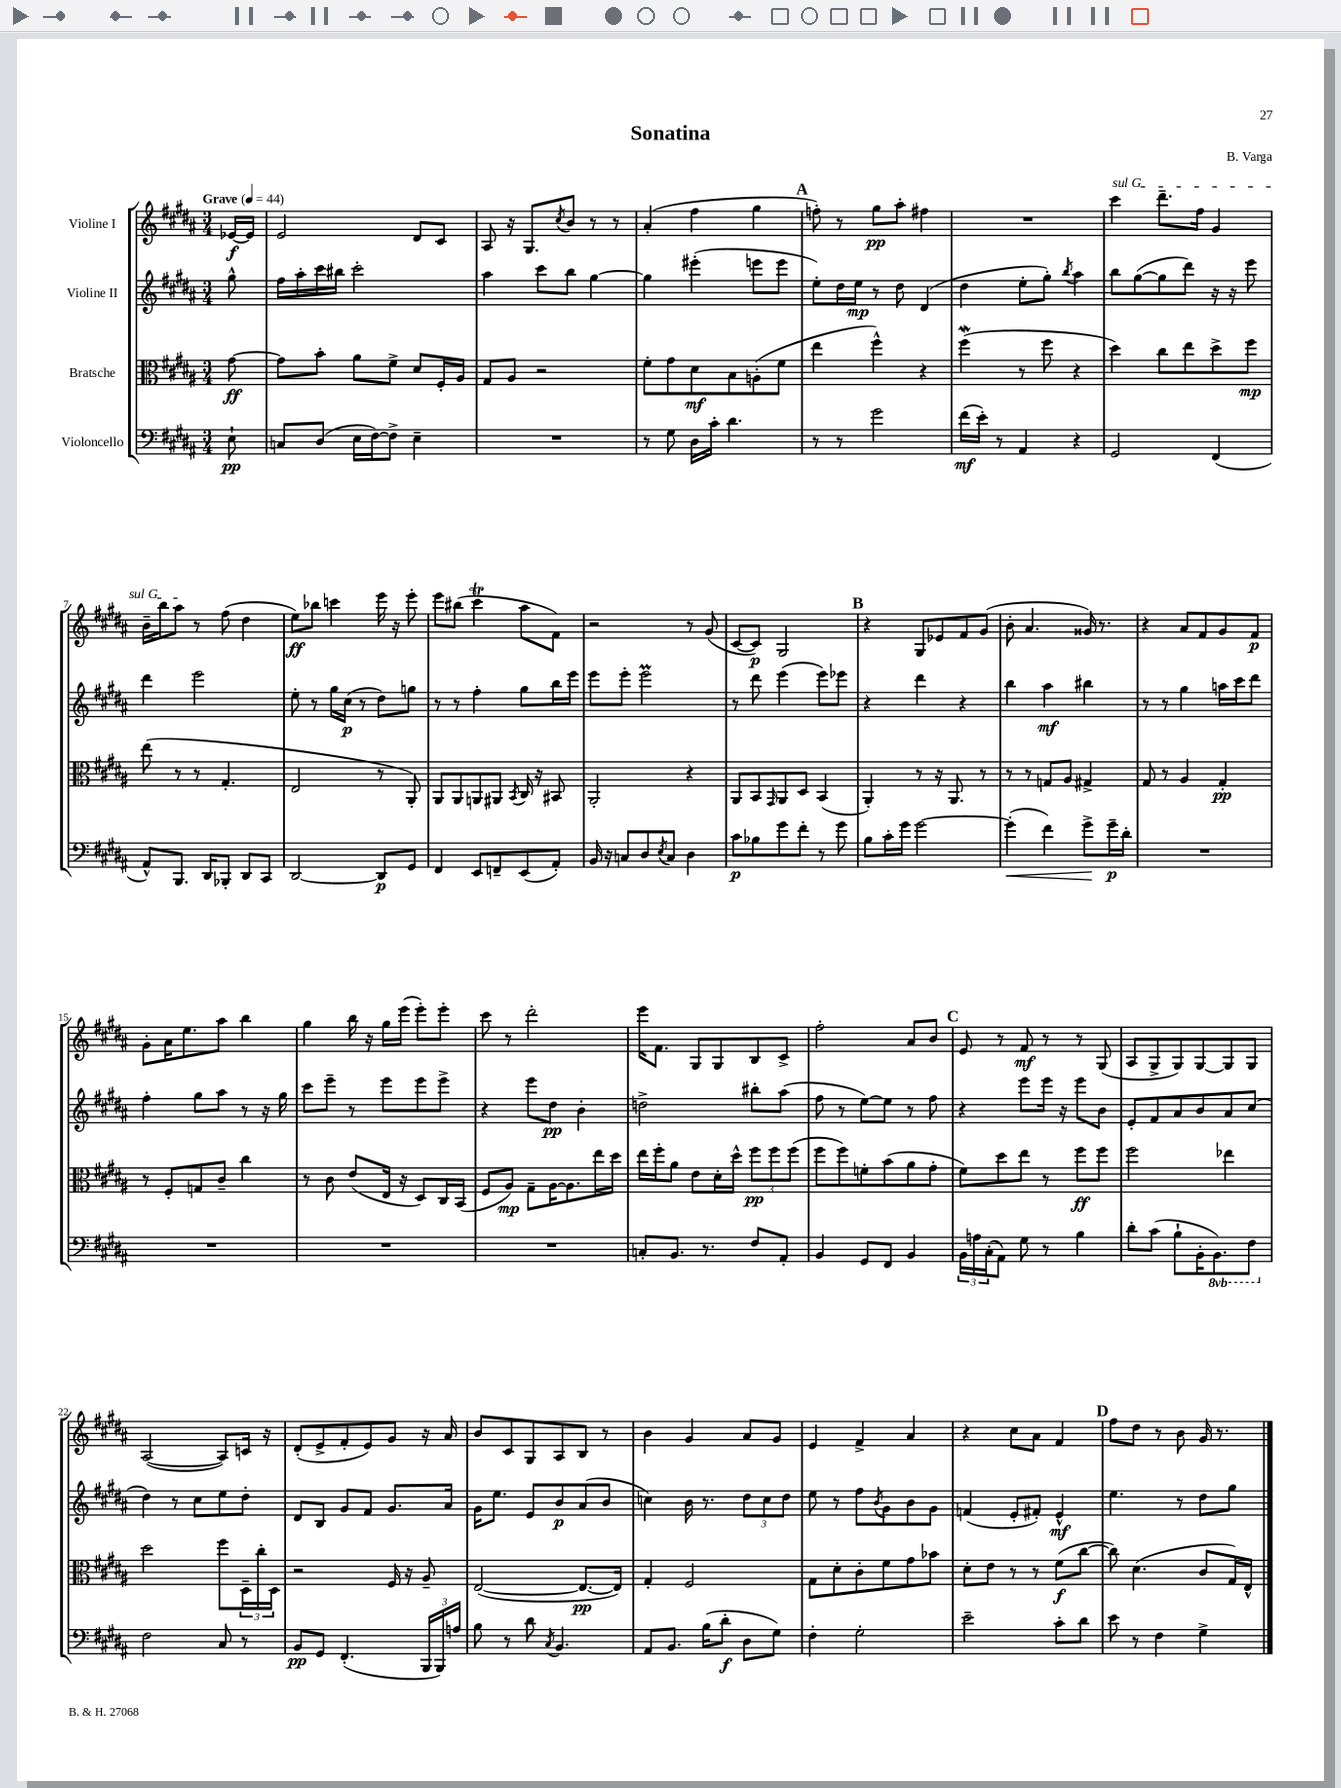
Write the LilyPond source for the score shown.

\header { title = "Sonatina" composer = "B. Varga" }
<<
\new StaffGroup <<
\new Staff = "s0" \with { instrumentName = "Violine I" } {
    \clef treble \key b \major \numericTimeSignature \time 3/4 \partial 8 \tempo "Grave" 4 = 44
    ees'16~\f ees'16 |
    e'2 dis'8 cis'8 |
    ais8 r16 gis8. \acciaccatura { cis''8 } b'8 r8 r8 |
    ais'4-.( fis''4 gis''4 |
    \mark \markup { \bold "A" } f''8-.) r8 gis''8\pp ais''8-. fis''4 |
    R2. |
    \once \override TextSpanner.bound-details.left.text = \markup { \italic "sul G" } cis'''4\startTextSpan dis'''8.-- fis''16 gis'4 |
    b'16-- b''16 ais''8\stopTextSpan r8 fis''8( dis''4 |
    e''8\ff) bes''8 c'''4 e'''16 r16 e'''8-. |
    e'''8 bis''8( cis'''4\trill ais''8 fis'8) |
    r2 r8 gis'8( |
    cis'8~ cis'8\p) gis2 |
    \mark \markup { \bold "B" } r4 gis8 ees'8 fis'8 gis'8( |
    b'8-. ais'4. gisis'16) r8. |
    r4 ais'8 fis'8 gis'8 fis'8\p |
    gis'8-. ais'16 e''8. ais''8 b''4 |
    gis''4 b''16 r16 gis''16 e'''16( e'''8-.) e'''8-. |
    cis'''8 r8 dis'''2-. |
    e'''16 fis'8. gis8 gis8 b8 cis'8-> |
    fis''2-. ais'8 b'8 |
    \mark \markup { \bold "C" } e'8 r8 fis'8\mf r8 r8 gis8( |
    ais8 gis8-> gis8) gis8~ gis8 gis8 |
    ais2~( ais8) c'16 r16 |
    dis'8-.( e'8-> fis'8-. e'8) gis'8 r16 ais'16 |
    b'8 cis'8 gis8 ais8 b8 r8 |
    b'4 gis'4 ais'8 gis'8 |
    e'4 fis'4-> ais'4 |
    r4 cis''8 ais'8 fis'4 |
    \mark \markup { \bold "D" } fis''8 dis''8 r8 b'8 gis'16 r8. \bar "|." |
}
\new Staff = "s1" \with { instrumentName = "Violine II" } {
    \clef treble \key b \major \numericTimeSignature \time 3/4 \partial 8
    gis''8-^ |
    fis''16 ais''16-. cis'''16 bis''16 cis'''2-. |
    ais''4 cis'''8 b''8 gis''4~ |
    gis''4 eis'''4-.( e'''8 e'''8 |
    \mark \markup { \bold "A" } e''8-.) dis''16 e''16\mp r8 dis''8 dis'4( |
    dis''4 e''8-. gis''8-.) \acciaccatura { b''8 } ais''4 |
    b''8 gis''8~( gis''8 dis'''8) r16 r16 e'''8 |
    dis'''4 e'''2 |
    e''8-. r8 gis''16 cis''16\p( r8 dis''8) g''8 |
    r8 r8 fis''4-. gis''8 b''16 e'''16 |
    e'''8 e'''8-. e'''2\prall |
    r8 dis'''8 e'''4( e'''8) ees'''8 |
    \mark \markup { \bold "B" } r4 dis'''4 r4 |
    b''4 ais''4\mf bis''4 |
    r8 r8 gis''4 a''16 cis'''16 dis'''8 |
    fis''4-. gis''8 ais''8 r8 r16 gis''16 |
    cis'''8 e'''8-- r8 e'''8 e'''8 e'''8-> |
    r4 e'''8 dis''8\pp b'4-. |
    d''2-> bis''8-. ais''8( |
    fis''8 r8 e''8~) e''8 r8 fis''8 |
    \mark \markup { \bold "C" } r4 e'''8 e'''16 r16 e'''8 b'8 |
    e'8-. fis'8 ais'8 b'8 ais'8 cis''8( |
    dis''4) r8 cis''8 e''8 dis''8-. |
    dis'8 b8 gis'8 fis'8 gis'8. ais'16 |
    gis'16 e''8. e'8 b'8\p ais'8( b'8 |
    c''4) b'16 r8. \tuplet 3/2 { dis''8 c''8 dis''8 } |
    e''8 r8 fis''8 \acciaccatura { b'8 } gis'8 b'8 gis'8 |
    f'4( e'8-. fis'8-.) e'4-^\mf |
    \mark \markup { \bold "D" } e''4. r8 dis''8 gis''8 \bar "|." |
}
\new Staff = "s2" \with { instrumentName = "Bratsche" } {
    \clef alto \key b \major \numericTimeSignature \time 3/4 \partial 8
    gis'8~\ff |
    gis'8 b'8-. ais'8 fis'8-> dis'8 fis16-. ais16 |
    gis8 ais8 r2 |
    fis'8-. gis'8 dis'8\mf b8 a8-.( fis'8 |
    \mark \markup { \bold "A" } e''4 fis''4-^) r4 |
    fis''4\mordent( r8 fis''8 r4 |
    dis''4) cis''8 e''8 dis''8-> fis''8\mp |
    e''8( r8 r8 gis4.-. |
    e2 r8 ais,8-.) |
    ais,8 ais,8 a,8 ais,8 \acciaccatura { b,8 } cis16 r16 bis,8 |
    ais,2-. r4 |
    ais,8 b,8 \grace { gis,16 } ais,8 dis8 b,4( |
    \mark \markup { \bold "B" } ais,4-.) r8 r16 ais,8. r8 |
    r8 r8 g8 ais8 gis4-> |
    gis8 r8 ais4 gis4-.\pp |
    r8 fis8-. g8 cis'8-- cis''4 |
    r8 cis'8 e'8( e16 r16 dis8) cis16 b,16( |
    fis8 ais8\mp) gis8-- ais16~ ais8. e''16 dis''16 |
    e''16 fis''16-. ais'8 e'8 dis'16-. dis''16-^ \tuplet 3/2 { fis''8\pp fis''8 fis''8( } |
    fis''8 fis''8) f'8-. b'8( ais'8 gis'8-. |
    \mark \markup { \bold "C" } fis'8) dis''8 e''8 r8 fis''8\ff fis''8 |
    fis''2 ees''4 |
    dis''2 fis''8 \tuplet 3/2 { dis16-- cis''16-. dis16 } |
    r2 fis16 r16 ais8-- |
    e2~( e8.~\pp e16) |
    gis4-. fis2 |
    gis8 dis'8-. cis'8-. fis'8 gis'8 bes'8 |
    dis'8-. e'8 r8 r8 fis'8\f( cis''8~ |
    \mark \markup { \bold "D" } cis''8) dis'4.( cis'8 gis16) e16-^ \bar "|." |
}
\new Staff = "s3" \with { instrumentName = "Violoncello" } {
    \clef bass \key b \major \numericTimeSignature \time 3/4 \set Staff.ottavationMarkups = #ottavation-simple-ordinals \partial 8
    e8-!\pp |
    c8 dis8( e16 fis16~) fis8-> e4-- |
    R2. |
    r8 gis8 dis16 cis'16-. dis'4. |
    \mark \markup { \bold "A" } r8 r8 gis'2 |
    fis'16\mf( e'16-.) r8 ais,4 r4 |
    gis,2 fis,4( |
    ais,8-^) b,,8. dis,16 bes,,8-. dis,8 cis,8 |
    dis,2~ dis,8\p gis,8 |
    fis,4 e,8 f,8-- e,8( ais,8-.) |
    b,16 r16 c8 dis8 \acciaccatura { e8 } c8 dis4 |
    cis'8\p bes8 gis'8 fis'8-. r8 gis'8 |
    \mark \markup { \bold "B" } b8 cis'16-. gis'16 gis'2~ |
    gis'4-.\<( fis'4) gis'8->\! gis'16--\p dis'16-. |
    R2. |
    R2. |
    R2. |
    R2. |
    c8-. b,8. r8. fis8 ais,8-. |
    b,4 gis,8 fis,8 b,4 |
    \mark \markup { \bold "C" } \tuplet 3/2 { b,16 a16 cis16-.( } ais,8) gis8 r8 b4 |
    dis'8-. cis'8( b8-! b,16-. \ottava #-1 b,,8.) fis,8 \ottava #0 |
    fis2 cis8 r8 |
    b,8\pp gis,8 fis,4.-.( \tuplet 3/2 { b,,16 b,,16) a16 } |
    b8 r8 dis'8 \acciaccatura { cis8 } b,4. |
    ais,8 b,8. b16( dis'8-.\f dis8 gis8) |
    fis4-. gis2-. |
    e'2-- cis'8-. dis'8 |
    \mark \markup { \bold "D" } e'8 r8 fis4 gis4-> \bar "|." |
}
>>
>>
